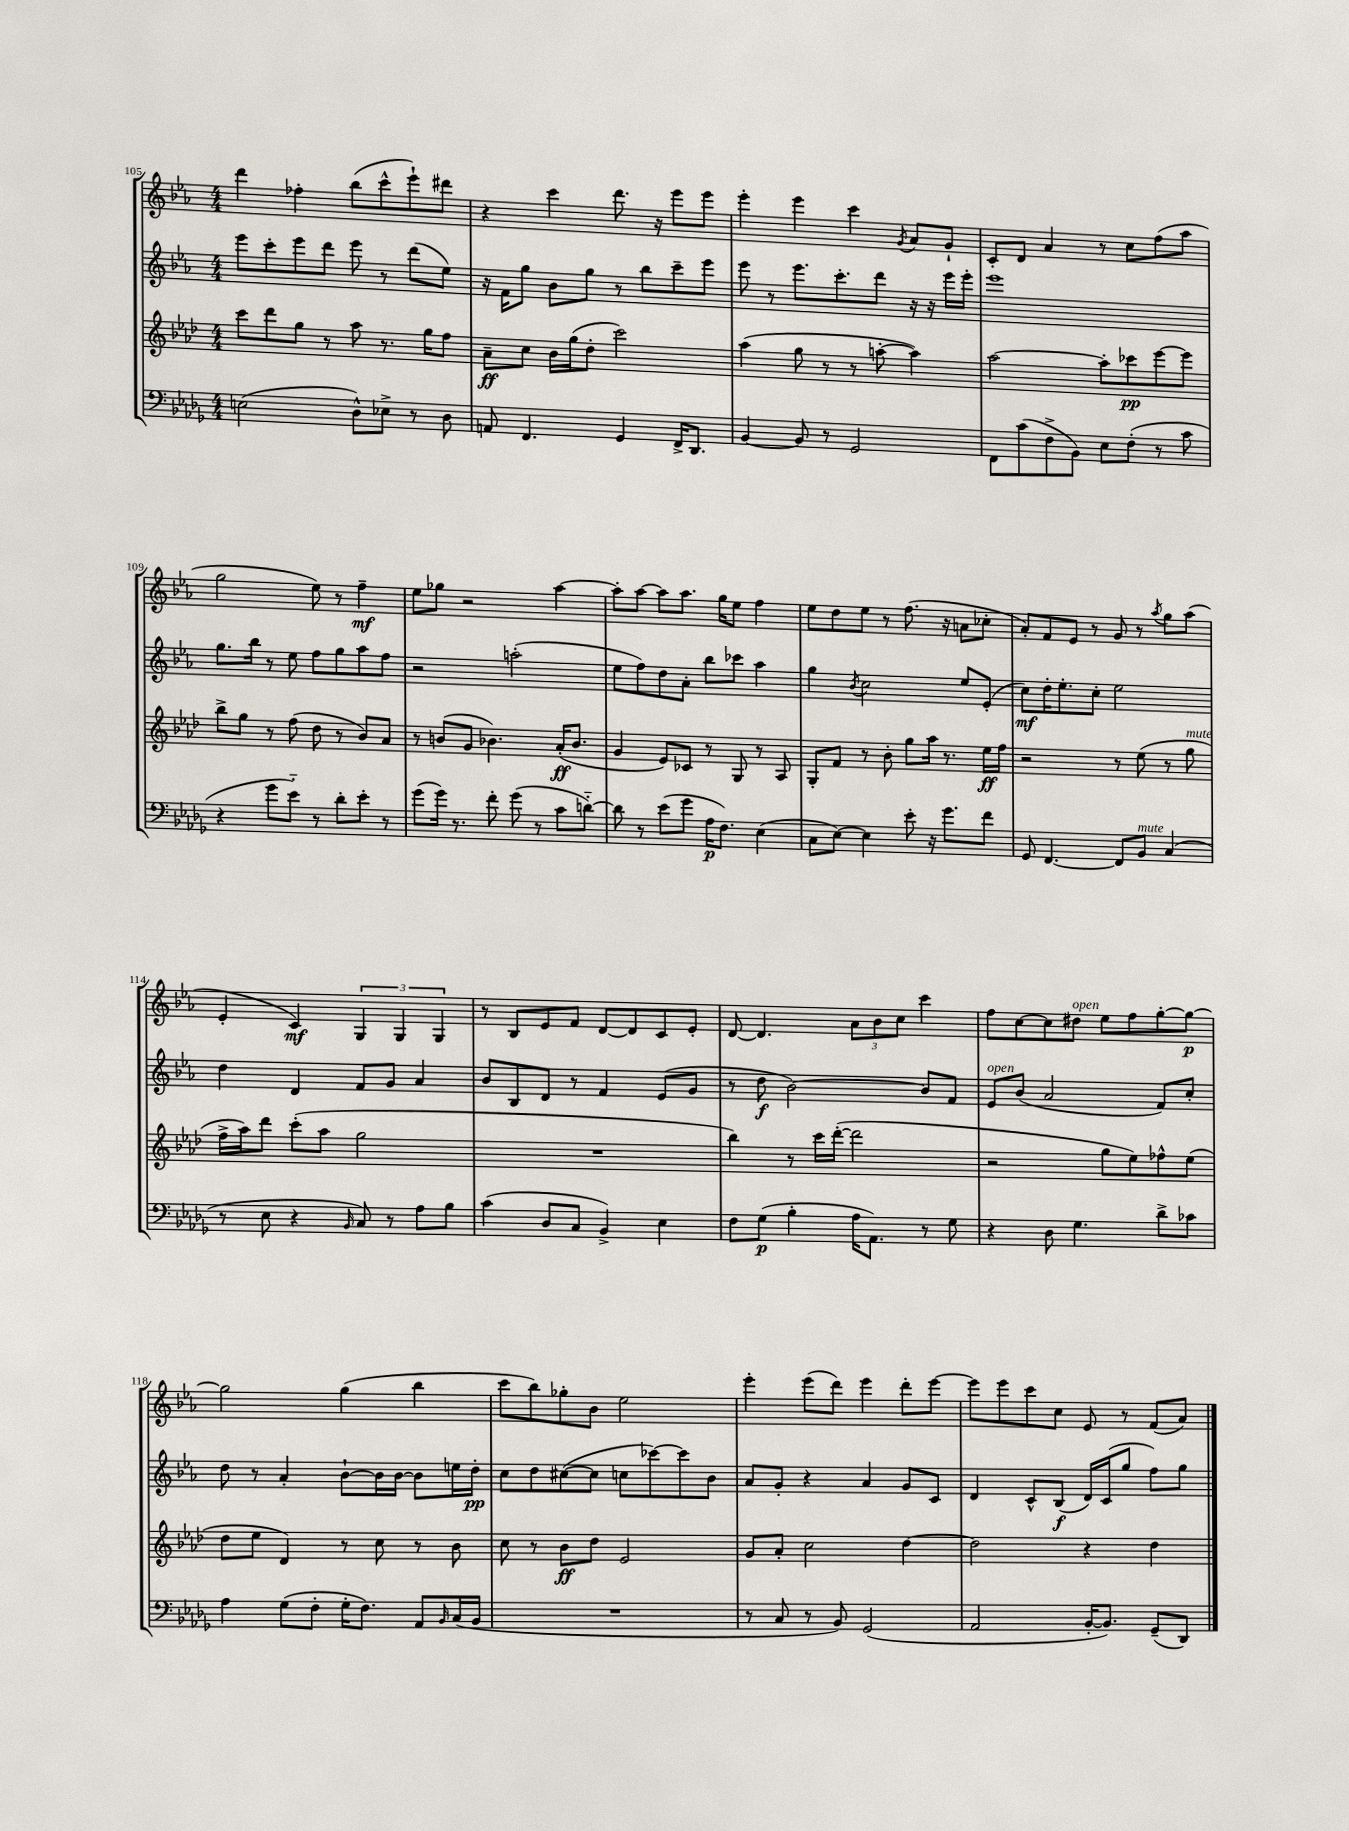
<<
\new StaffGroup <<
\new Staff = "s0" {
    \clef treble \key ees \major \numericTimeSignature \time 4/4
    d'''4 fes''4-. bes''8( c'''8-^ ees'''8-!) dis'''8 |
    r4 c'''4 d'''8. r16 ees'''8 ees'''8 |
    ees'''4-. ees'''4 c'''4 \acciaccatura { g'8 } aes'8 g'8-! |
    c'8-. d'8 aes'4 r8 c''8 f''8( aes''8 |
    g''2 ees''8) r8 f''4--\mf |
    ees''8 ges''8 r2 aes''4~ |
    aes''8-. aes''8~ aes''8 aes''8. g''16 ees''8 f''4 |
    ees''8 d''8 ees''8 r8 f''8.( r16 a'8 ces''8-. |
    aes'8-.) f'8 ees'8 r8 g'8 r8 \acciaccatura { aes''8 } g''8 aes''8( |
    ees'4-. c'4\mf) \tuplet 3/2 { g4 g4 g4 } |
    r8 bes8 ees'8 f'8 d'8~ d'8 c'8 ees'8-. |
    d'8~ d'4. \tuplet 3/2 { aes'8 bes'8 c''8 } c'''4 |
    f''8 c''8~ c''8 dis''8^\markup { \italic "open" } ees''8 f''8 g''8~-. g''8~\p |
    g''2 g''4( bes''4 |
    c'''8 bes''8) ges''8-. bes'8 ees''2 |
    ees'''4-. ees'''8( d'''8) ees'''4 d'''8-. ees'''8~ |
    ees'''8 ees'''8 c'''8 c''8 ees'8 r8 f'8( aes'8) \bar "|." |
}
\new Staff = "s1" {
    \clef treble \key ees \major \numericTimeSignature \time 4/4
    ees'''8 c'''8-. ees'''8 d'''8 ees'''8 r8 d'''8( ees''8) |
    r16 f'16 g''8 bes'8 g''8 r8 bes''8 c'''8-- ees'''8 |
    ees'''8 r8 ees'''8. c'''8.-. d'''8 r16 r16 ees'''16 ees'''16-. |
    ees'''1 |
    g''8. bes''16 r8 ees''8 f''8 g''8 aes''8 f''8 |
    r2 a''2-.( |
    ees''8 f''8) d''8 aes'8-. bes''8 ces'''8 aes''4 |
    g''4 \acciaccatura { bes'8 } c''2 ees''8 ees'8-.( |
    c''8\mf) d''16-. ees''8.-. c''8-. ees''2 |
    d''4 d'4 f'8 g'8 aes'4 |
    bes'8 bes8 d'8 r8 f'4 ees'8( g'8 |
    r8 d''8\f bes'2~) bes'8 f'8 |
    ees'8^\markup { \italic "open" } bes'8( aes'2 f'8) c''8-. |
    d''8 r8 aes'4-. bes'8~-! bes'16 bes'16~ bes'8 e''16 d''16-.\pp |
    c''8 d''8 cis''8~( cis''8 c''8 ces'''8~) ces'''8 bes'8 |
    aes'8 g'8-. r4 aes'4 g'8 c'8 |
    d'4 c'8-^ bes8\f( d'16) c'16( g''8 f''8) g''8 \bar "|." |
}
\new Staff = "s2" {
    \clef treble \key aes \major \numericTimeSignature \time 4/4
    c'''8 des'''8 g''8 r8 aes''8 r8. g''16 f''8 |
    aes'8--\ff c''8 bes'16 g''16( des''8-. c'''2) |
    aes''4( g''8 r8 r8 a''8~-. a''4) |
    aes''2~ aes''8-. ces'''8\pp ees'''8~ ees'''8 |
    bes''8-> g''8 r8 f''8( des''8 r8 bes'8) aes'8 |
    r8 b'8( g'8 bes'4.) aes'16-.\ff( bes'8. |
    g'4 ees'8) ces'8 r8 g8 r8 aes8 |
    g8-. f'8 r8 bes'8-. g''8 aes''16 r8. ees''16\ff f''16 |
    r2 r8 ees''8( r8 g''8^\markup { \italic "mute" } |
    f''16-> aes''16) des'''8 c'''8-.( aes''8 g''2 |
    R1 |
    bes''4) r8 c'''16 des'''16~-.( des'''2 |
    r2 g''8 ees''8) fes''8-^ ees''8( |
    des''8 ees''8 des'4) r8 c''8 r8 bes'8 |
    c''8 r8 bes'8\ff des''8 ees'2 |
    g'8 aes'8-. c''2 des''4~ |
    des''2 r4 des''4 \bar "|." |
}
\new Staff = "s3" {
    \clef bass \key des \major \numericTimeSignature \time 4/4
    e2( des8-^) ees8-> r8 des8 |
    a,8 f,4. ges,4 f,16-> des,8. |
    bes,4~ bes,8 r8 ges,2 |
    f,8 c'8( f8-> bes,8) ees8 f8-.( r8 c'8 |
    r4 ges'8 ees'8-_) r8 des'8-. ees'8-. r8 |
    ges'8( ges'16) r8. f'8-. ges'8( r8 c'8 d'8~-_) |
    d'8 r8 ees'8( ges'8 aes16\p f8.) ees4( |
    c8 ees8~) ees4 ees'8-. r16 ges'8. f'8 |
    ges,8 f,4.~ f,8 bes,8^\markup { \italic "mute" } c4( |
    r8 ees8 r4 \grace { bes,16 } c8) r8 aes8 bes8 |
    c'4( des8 c8 bes,4->) ees4 |
    f8 ges8\p( bes4-. aes16 aes,8.) r8 ges8 |
    r4 des8 ges4. des'8-> ces'8 |
    aes4 ges8( f8-. ges16-. f8.) aes,8 \grace { bes,16 } c16( bes,16 |
    R1 |
    r8 c8 r8 bes,8) ges,2( |
    aes,2 bes,16~-. bes,8.) ges,8--( des,8) \bar "|." |
}
>>
>>
\layout { \context { \Score currentBarNumber = #105 } }
